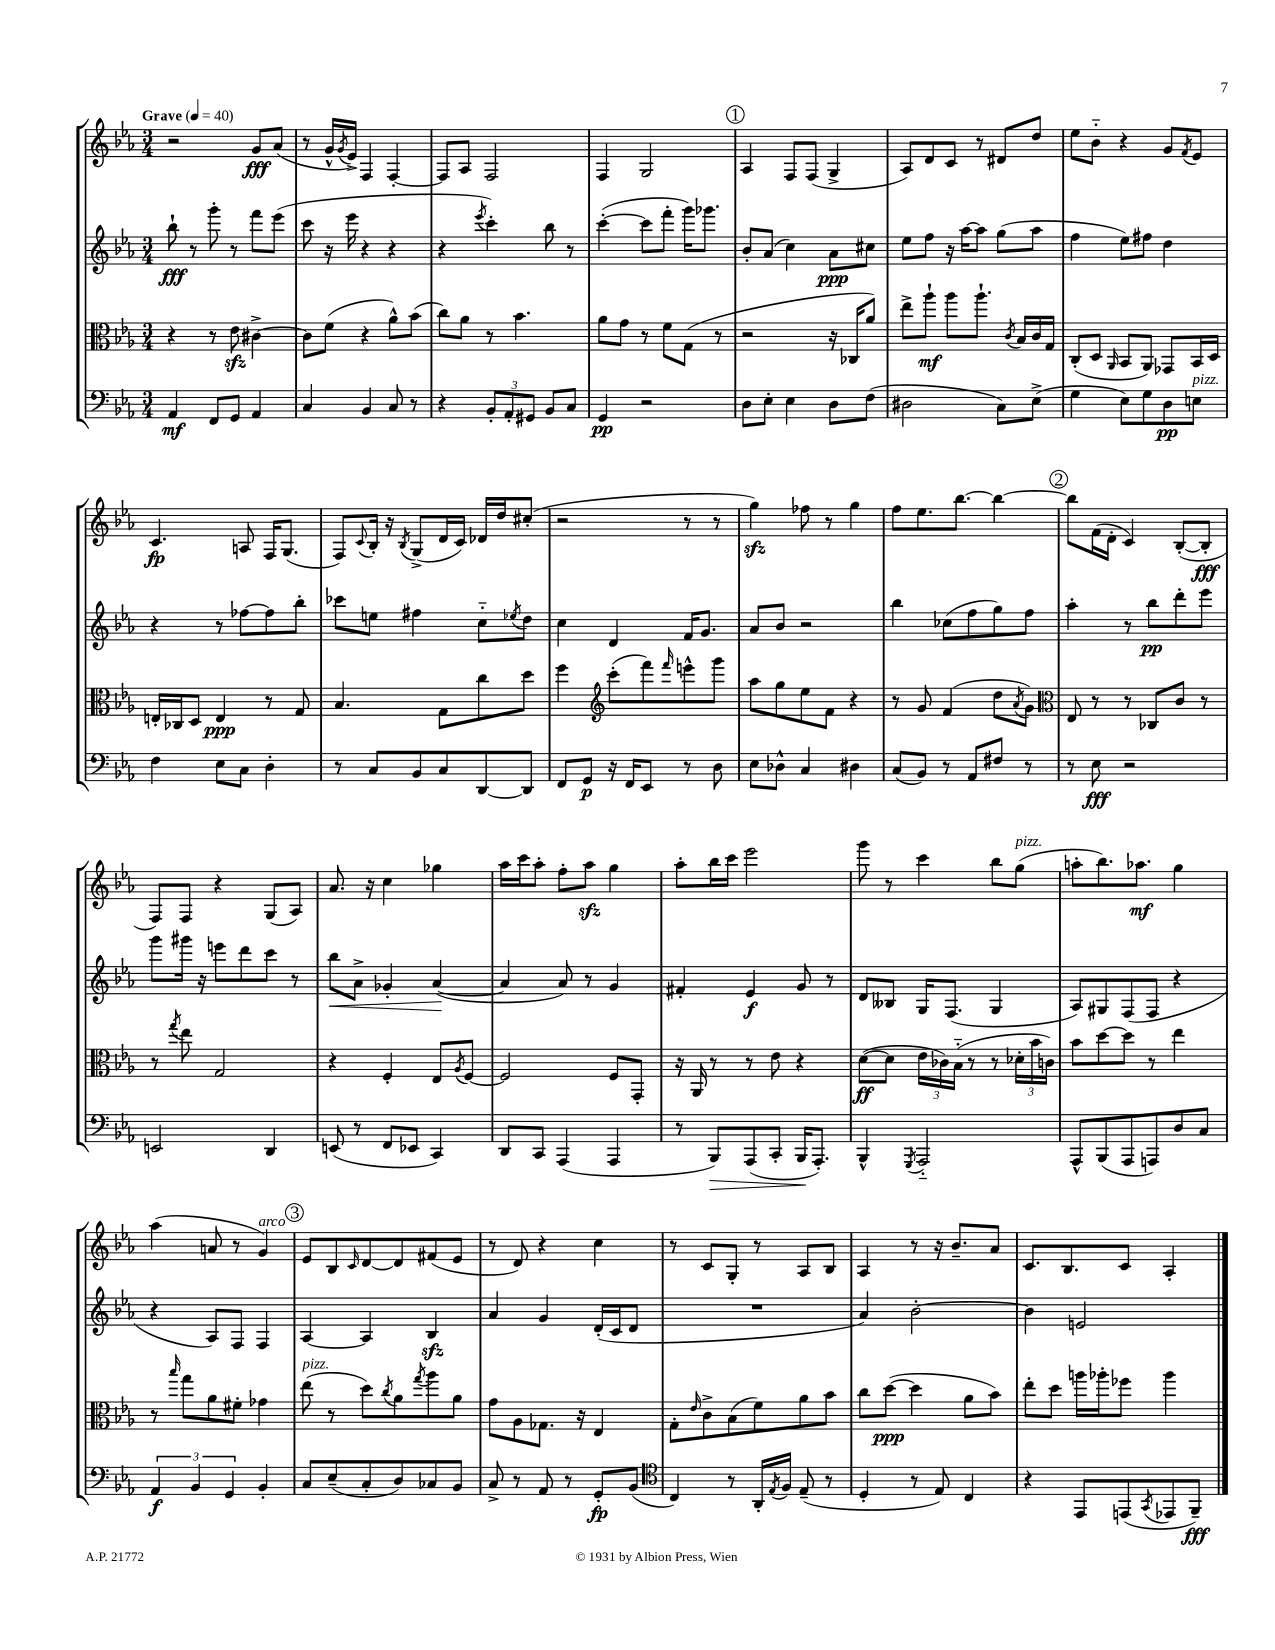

**kern	**kern	**kern	**kern
*staff4	*staff3	*staff2	*staff1
*clefF4	*clefC3	*clefG2	*clefG2
*k[b-e-a-]	*k[b-e-a-]	*k[b-e-a-]	*k[b-e-a-]
*M3/4	*M3/4	*M3/4	*M3/4
*MM40	*MM40	*MM40	*MM40
4AA-	4r	8bb-`	2r
.	.	8r	.
8FF	8r	8ggg'	.
8GG	8e-	8r	.
4AA-	[4c#^	8fff	8g
.	.	(8eee-	(8a-
=	=	=	=
4C	8c#]	8ccc	8r
.	(8f	16r	16g^^
.	.	.	8qg
.	.	16eee-	16e-^)
4BB-	4r	4r	4F
8C	8a-^^)	4r	[4F'
8r	(8b-	.	.
=	=	=	=
4r	8cc)	4r	8F]
.	8a-	.	8A-
.	.	8qeee-	.
12BB-'	8r	4ccc')	2F
12AA-'	.	.	.
.	4.b-	.	.
12GG#	.	.	.
8BB-	.	8bb-	.
8C	.	8r	.
=	=	=	=
4GG	8a-	([4ccc'	4F
.	8g	.	.
2r	8r	8ccc]	2G
.	8f	8fff'	.
.	(8G	16ggg)	.
.	.	8.ggg-	.
.	8r	.	.
=	=	=	=
8D	2r	8b-'	4A-
8E-'	.	(8a-	.
4E-	.	4cc)	8F
.	.	.	(8F
8D	16r	8a-	4G^
.	16C-	.	.
(8F	8a-)	8cc#	.
=	=	=	=
2D#	8ee-^	8ee-	8A-)
.	8aa-`	8ff	8d
.	8aa-	16r	8c
.	.	[16aa-	.
.	8.aa-`	8aa-]	8r
8C)	.	(8gg	8d#
.	8qc	.	.
.	16B-	.	.
(8E-^	16c	8aa-	8dd
.	16G	.	.
=	=	=	=
4G	(8C'	4ff	8ee-
.	8D	.	8b-'~
.	16qqAA-	.	.
8E-)	8BB-	8ee-)	4r
8G	8AA-)	8ff#	.
8D	8GG-	4dd	8g
.	.	.	8qf
8E	16BB-	.	8e-
.	16D	.	.
=	=	=	=
4F	16E'	4r	4.c
.	16C-	.	.
.	8D	.	.
8E-	4E	8r	.
8C	.	[8ff-	8A
4D'	8r	8ff-]	16F
.	.	.	(8.G
.	8G	8bb-'	.
=	=	=	=
8r	4.B-	8ccc-	8F)
.	.	.	8qqc
8C	.	8ee	16B-'
.	.	.	16r
.	.	.	8qB-
8BB-	.	4ff#	(8G^
8C	8G	.	16d
.	.	.	16c)
[8DD	8cc	8cc'~	16d-
.	.	.	16dd
.	.	8qee-	.
8DD]	8dd	8dd	(8cc#'
=	=	=	=
8FF	4ff	4cc	2r
8GG	.	.	.
*	*clefG2	*	*
16r	(8ccc'	4d	.
16FF	.	.	.
8EE-	8fff)	.	.
.	16qqfff	.	.
8r	8eee^^	16f	8r
.	.	8.g	.
8D	8ggg	.	8r
=	=	=	=
8E-	8aa-	8a-	4gg)
8D-^^	8gg	8b-	.
4C	8ee-	2r	8ff-
.	8f	.	8r
4D#	4r	.	4gg
=	=	=	=
(8C	8r	4bb-	8ff
8BB-)	8g	.	8.ee-
8r	(4f	(8cc-	.
.	.	.	[8.bb-
8AA-	.	8ff	.
8F#	8dd	8gg)	4bb-_
.	8qa-	.	.
8r	8g)	8ff	.
=	=	=	=
*	*clefC3	*	*
8r	8E-	4aa-'	8bb-]
8E-	8r	.	(16f
.	.	.	16d'
2r	8r	8r	4c)
.	8C-	8bb-	.
.	8c	8ddd'	([8B-'
.	8r	8eee-	8B-']
=	=	=	=
2EE	8r	8ggg	8F)
.	8qgg	.	.
.	8ee-	16ggg#	8F
.	.	16r	.
.	2G	8eee	4r
.	.	8ddd	.
4DD	.	8ccc	(8G
.	.	8r	8A-)
=	=	=	=
(8EE	4r	8bb-	8.a-
8r	.	8a-^	.
.	.	.	16r
8FF	4F'	4g-'	4cc
8EE-	.	.	.
4CC)	8E-	([4a-	4gg-
.	8qA-	.	.
.	[8F	.	.
=	=	=	=
8DD	2F]	4a-]	16aa-
.	.	.	16ccc
8CC	.	.	8aa-'
(4AAA-	.	8a-)	8ff'
.	.	8r	8aa-
4AAA-	8F	4g	4gg
.	8GG'	.	.
=	=	=	=
8r	16r	4f#'	8aa-'
.	16AA-	.	.
8BBB-)	8r	.	16bb-
.	.	.	16ccc
(8AAA-	8r	4e-	2eee-
8CC'	8e-	.	.
16BBB-	4r	8g	.
8.AAA-')	.	.	.
.	.	8r	.
=	=	=	=
4BBB-^^	([8d	8d	8ggg
.	8d]	8B--	8r
8qGGG	.	.	.
2AAA-'~	24e-	16G	4ccc
.	24c-)	.	.
.	.	(8.F	.
.	(24B-'~	.	.
.	8r	.	.
.	8r	4G	8bb-
.	24d-'	.	(8gg
.	24b-	.	.
.	24c)	.	.
=	=	=	=
8AAA-^^	8b-	8A-)	8aa'
(8BBB-	[8dd	8G#	8.bb-)
8AAA-	8dd]	(8F	.
.	.	.	8.aa-
8AAA)	8r	8F	.
8D	4ee-	4r	4gg
8C	.	.	.
=	=	=	=
6AA-	8r	4r	(4aa-
.	16qqbb-	.	.
.	8gg	.	.
6BB-	.	.	.
.	8a-	8A-)	8a
6GG	.	.	.
.	8f#'	8F	8r
4BB-'	4g-	4F	4g)
=	=	=	=
8C	(8ee-	[4A-	8e-
(8E-~	8r	.	8B-
.	.	.	16qqc
8C'	8dd)	4A-]	[8d
.	8qcc	.	.
8D)	8a-	.	8d]
.	8qgg	.	.
8C-	8aa-	4B-	(8f#
8BB-	8a-	.	8e-
=	=	=	=
8C^	8g	4a-	8r
8r	8A-	.	8d)
8AA-	8.G-	4g	4r
8r	.	.	.
.	16r	.	.
8GG'	4E-	(16d'	4cc
.	.	16c	.
(8BB-	.	8d	.
=	=	=	=
*clefC4	*	*	*
4C)	8G'	2.r	8r
.	16qqe-	.	.
.	8c^	.	8c
8r	(8B-	.	8G'
16AA-'	8f)	.	8r
8qE-	.	.	.
16F	.	.	.
(8E-~	8a-	.	8A-
8r	8b-	.	8B-
=	=	=	=
4D'	8cc	4a-)	4A-
.	([8dd	.	.
8r	4dd]	[2b-'	8r
8E-)	.	.	16r
.	.	.	8.b-~
4C	8a-	.	.
.	8b-)	.	8a-
=	=	=	=
4r	8ee-'	4b-]	8.c
.	8dd	.	.
.	.	.	8.B-
8EE-	16aa	2e	.
.	16aa-'	.	.
(8EE	8ff-	.	8c
8qGG	.	.	.
8EE-	4aa-	.	4A-'
8FF~)	.	.	.
==	==	==	==
*-	*-	*-	*-
